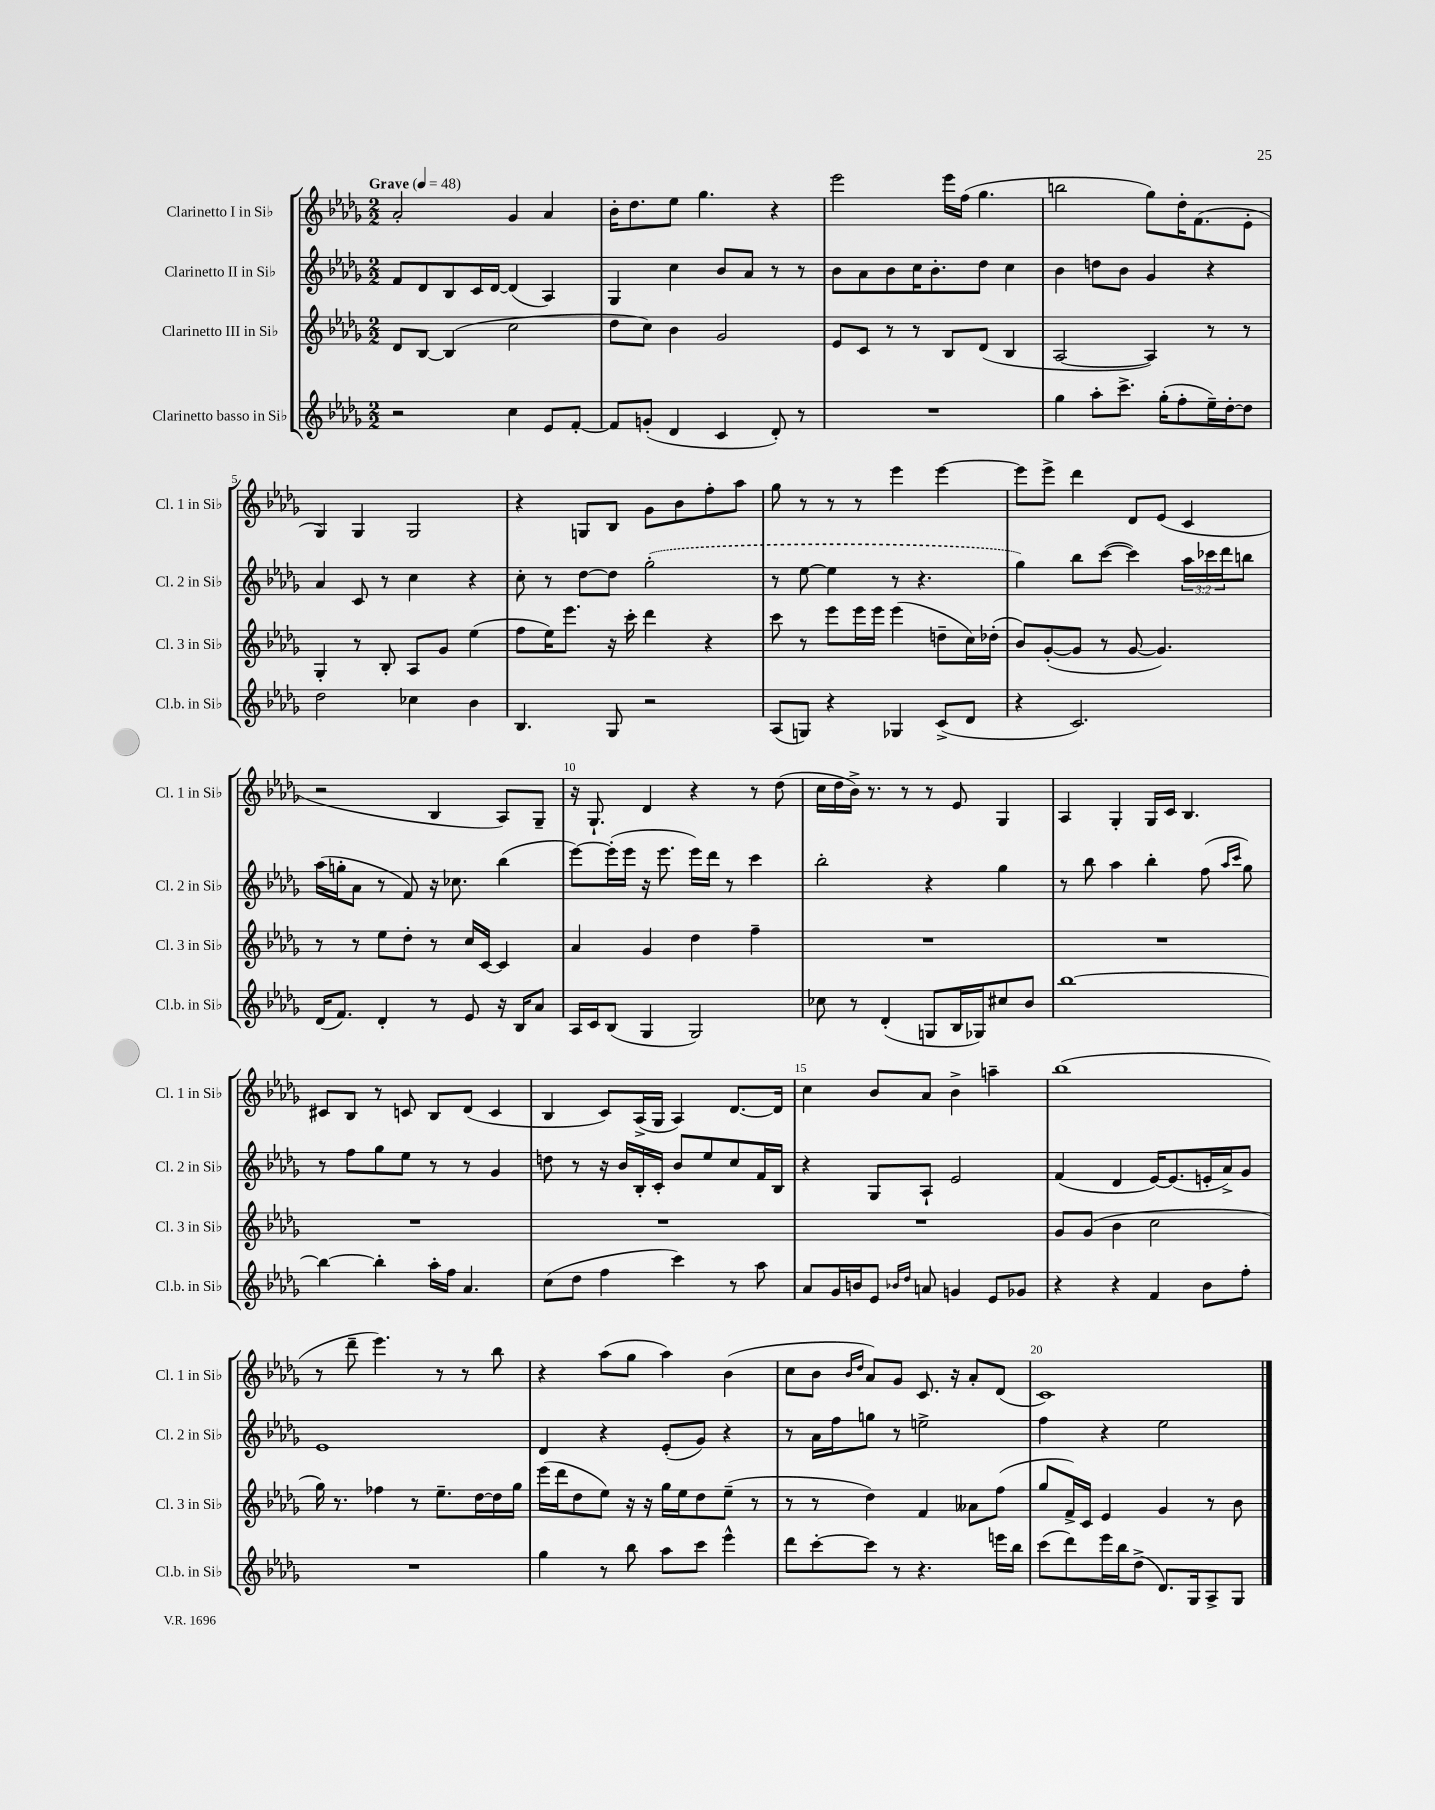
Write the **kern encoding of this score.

**kern	**kern	**kern	**kern
*staff4	*staff3	*staff2	*staff1
*clefG2	*clefG2	*clefG2	*clefG2
*k[b-e-a-d-g-]	*k[b-e-a-d-g-]	*k[b-e-a-d-g-]	*k[b-e-a-d-g-]
*M2/2	*M2/2	*M2/2	*M2/2
*MM48	*MM48	*MM48	*MM48
2r	8d-/L	8f/L	2a-'/
.	[8B-/J	8d-/	.
.	(4B-/]	8B-/	.
.	.	16c/L	.
.	.	[16d-/JJ	.
4cc\	2cc\	(4d-/]	4g-/
8e-/L	.	4A-/)	4a-/
[8f'/J	.	.	.
=	=	=	=
8f/]L	8dd-\L	4G-/	16b-'\LK
.	.	.	8.dd-\
(8g'/J	8cc\J)	.	.
4d-/	4b-\	4cc\	8ee-\J
.	.	.	4.gg-\
4c/	2g-/	8b-/L	.
.	.	8a-/J	.
8d-'/)	.	8r	4r
8r	.	8r	.
=	=	=	=
1r	8e-/L	8b-\L	2eee-\
.	8c/J	8a-\	.
.	8r	8b-\	.
.	8r	16cc\K	.
.	.	8.b-'\	.
.	8B-/L	.	16eee-\LL
.	.	.	(16ff\JJ
.	(8d-/J	8dd-\J	4.gg-\
.	4B-/	4cc\	.
=	=	=	=
4gg-\	[2A-/	4b-\	2bb\
8aa-'\L	.	8dd\L	.
8.ccc^\J	.	8b-\J	.
.	4A-/])	4g-/	8gg-\L)
(16gg-'\LK	.	.	.
8ff'\	.	.	16dd-'\K
.	.	.	(8.f\
16ee-~\L)	8r	4r	.
[16dd-'\J	.	.	.
8dd-\]J	8r	.	8e-'\J
=	=	=	=
2dd-\	4G-'/	4a-/	4G-/)
.	8r	8c/	4G-/
.	8B-'/	8r	.
4cc-\	8A-/L	4cc\	2G-/
.	8g-/J	.	.
4b-\	(4ee-\	4r	.
=	=	=	=
4.B-/	8ff\L	8cc'\	4r
.	16ee-\K)	8r	.
.	8.eee-\J	.	.
.	.	[8dd-\L	8G/L
8G-/	16r	8dd-\]J	8B-/J
.	16ccc'\	.	.
2r	4ddd-\	(2gg-'\	8g-\L
.	.	.	8b-\
.	4r	.	8ff'\
.	.	.	8aa-\J
=	=	=	=
(8A-/L	8ccc\	8r	8gg-\
8G/J)	8r	[8ee-\	8r
4r	8eee-\L	4ee-\]	8r
.	16eee-\L	.	8r
.	16eee-\JJ	.	.
4G-/	(4eee-\	8r	4eee-\
.	.	4.r	.
(8c^/L	8dd~\L	.	[4eee-\
8d-/J	16cc\L)	.	.
.	(16dd-'\JJ	.	.
=	=	=	=
4r	8b-/L)	4gg-\)	8eee-\]L
.	([8g-'/	.	8eee-^\J
2.c/)	8g-/]J	8bb-\L	4ddd-\
.	8r	([8ccc\J	.
.	[8g-/	4ccc\])	8d-/L
.	4.g-/])	.	(8e-/J
.	.	24aa-\LL	4c/
.	.	24ccc-\	.
.	.	24ddd-\J	.
.	.	8bb\J	.
=	=	=	=
(16d-/LK	8r	(16aa-\LL	2r
8.f/J)	.	16gg'\J	.
.	8r	8a-\J	.
4d-'/	8ee-\L	8r	.
.	8dd-'\J	8f/)	.
8r	8r	16r	4B-/
.	.	8.cc-\	.
8e-/	16cc/LL	.	.
.	[16c/JJ	.	.
16r	4c/]	(4bb-\	8A-/L)
16B-/LK	.	.	.
8a-/J	.	.	8G-~/J
=	=	=	=
16A-/LL	4a-/	[8eee-\L)	16r
16c/J	.	.	8.G-`/
(8B-/J	.	(16eee-'\]L	.
.	.	16eee-\JJ	.
4G-/	4g-/	16r	4d-/
.	.	8.eee-\	.
2G-/)	4dd-\	16eee-\LL)	4r
.	.	16ddd-\JJ	.
.	.	8r	.
.	4ff~\	4ccc\	8r
.	.	.	(8dd-\
=	=	=	=
8cc-\	1r	2bb-'\	16cc\LL
.	.	.	16dd-\
8r	.	.	16b-^\JJ)
.	.	.	8.r
(4d-'/	.	.	.
.	.	.	8r
8G/L	.	4r	8r
16B-/L	.	.	8e-/
16G-/J)	.	.	.
8cc#/	.	4gg-\	4G-/
8b-/J	.	.	.
=	=	=	=
[1bb-	1r	8r	4A-/
.	.	8bb-\	.
.	.	4aa-\	4G-'/
.	.	4bb-'\	16G-/LL
.	.	.	16c/JJ
.	.	.	4.B-/
.	.	(8ff\	.
.	.	16qqaa-/LL	.
.	.	16qqccc/JJ	.
.	.	8gg-\)	.
=	=	=	=
4bb-\_	1r	8r	8c#/L
.	.	8ff\L	8B-/J
4bb-'\]	.	8gg-\	8r
.	.	8ee-\J	8c/
16aa-'\LL	.	8r	8B-/L
16ff\JJ	.	.	.
4.a-/	.	8r	(8d-/J
.	.	4g-/	4c/
=	=	=	=
(8cc\L	1r	8dd\	4B-/
8dd-\J	.	8r	.
4ff\	.	16r	8c/L)
.	.	16b-/LL	.
.	.	16B-'/	(16A-^/L
.	.	16c'/JJ	16G-/JJ
4ccc\)	.	8b-/L	4A-/)
.	.	8ee-/	.
8r	.	8cc/	[8.d-/L
8aa-\	.	16f/L	.
.	.	16B-/JJ	16d-/]Jk
=	=	=	=
8a-/L	1r	4r	4cc\
16g-/L	.	.	.
16b/J	.	.	.
8e-/J	.	8G-/L	8b-/L
16qqb-/LL	.	.	.
16qqdd-/JJ	.	.	.
8a/	.	8A-`/J	8a-/J
4g/	.	2e-/	4b-^\
8e-/L	.	.	4aa~\
8g-/J	.	.	.
=	=	=	=
4r	8g-/L	(4f/	(1bb-
.	(8g-/J	.	.
4r	4b-\	4d-/	.
4f/	2cc\	[16e-/LK)	.
.	.	(8.e-/]	.
8b-\L	.	16e'/L	.
.	.	16a-^/J)	.
8ff'\J	.	8g-/J	.
=	=	=	=
1r	16gg-\)	1e-	8r
.	8.r	.	.
.	.	.	8ddd-~\
.	4ff-\	.	4.eee-\)
.	8r	.	.
.	8.ee-~\L	.	8r
.	.	.	8r
.	[16dd-\L	.	.
.	16dd-\]	.	8bb-\
.	16gg-\JJ	.	.
=	=	=	=
4gg-\	(16eee-\LL	4d-/	4r
.	16ddd-\J	.	.
.	8dd-\	.	.
8r	8ee-\J)	4r	(8aa-\L
8bb-\	16r	.	8gg-\J
.	16r	.	.
8aa-\L	16gg-\LL	(8e-'/L	4aa-\)
.	16ee-\J	.	.
8ccc\J	8dd-\	8g-/J)	.
4eee-^^\	(8ee-~\J	4r	(4b-\
.	8r	.	.
=	=	=	=
8ddd-\L	8r	8r	8cc\L
[8ccc'\	8r	16a-\LL	8b-\J
.	.	16ff\J	.
.	.	.	16qqb-/LL
.	.	.	16qqdd-/JJ
8ccc\]J	4dd-\)	8gg\J	8a-/L)
8r	.	8r	8g-/J
4.r	4f/	2ee^\	8.c/
.	.	.	16r
.	8a--\L	.	8a-'/L
16eee\LL	(8ff\J	.	(8d-/J
16bb-\JJ	.	.	.
=	=	=	=
(8ccc\L	8gg-/L	4ff\	1c)
8ddd-\)	16f^/L)	.	.
.	16c/JJ	.	.
16eee-\L	4e-/	4r	.
16bb-\J	.	.	.
(8dd-^\J	.	.	.
8.d-/L)	4g-/	2ee-\	.
16G-/k	.	.	.
8A-^/	8r	.	.
8G-/J	8b-\	.	.
==	==	==	==
*-	*-	*-	*-
